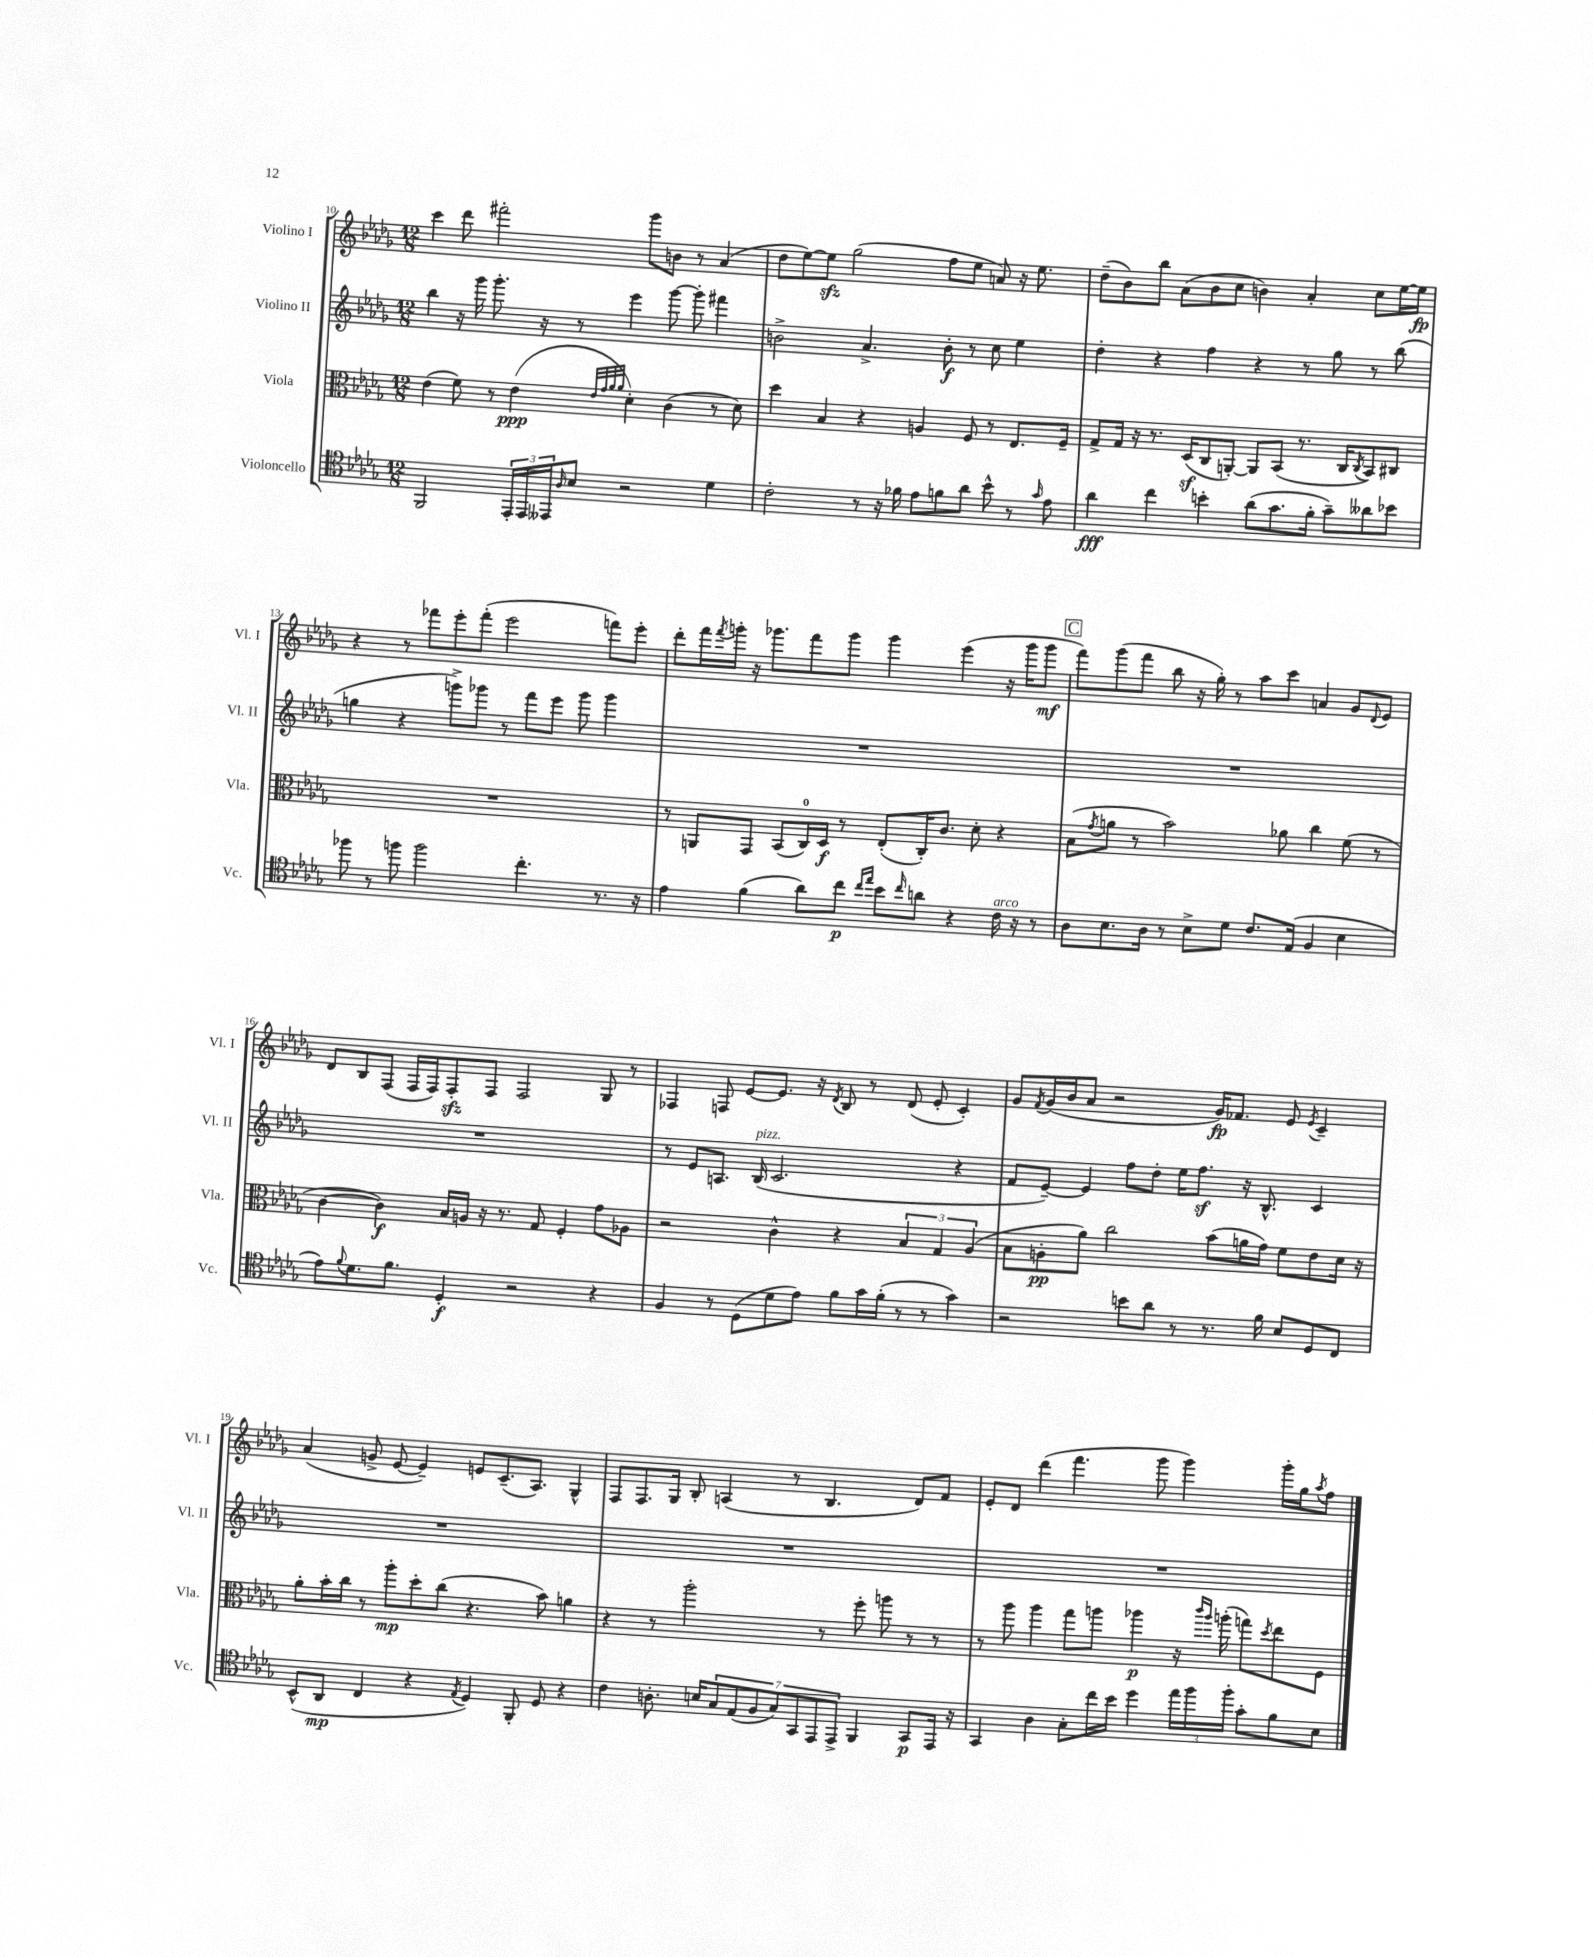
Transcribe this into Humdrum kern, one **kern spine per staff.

**kern	**kern	**kern	**kern
*staff4	*staff3	*staff2	*staff1
*clefC4	*clefC3	*clefG2	*clefG2
*k[b-e-a-d-g-]	*k[b-e-a-d-g-]	*k[b-e-a-d-g-]	*k[b-e-a-d-g-]
*M12/8	*M12/8	*M12/8	*M12/8
2FF/	(4e-\	4bb-\	4ccc\
.	8f\)	16r	8ddd-\
.	.	16ggg-\	.
.	8r	8.ggg-'\	2fff#'\
24EE-'/LL	(4e-\	.	.
24EE-/	.	.	.
.	.	16r	.
24EE--/J	.	.	.
16qqA-/	.	.	.
8B-/J	.	8r	.
.	32qqe-/LLL	.	.
.	32qqg-/	.	.
.	32qqa-/	.	.
.	32qqa-/JJJ	.	.
2r	4d-'\)	4eee-\	.
.	.	.	8ggg-\L
.	(4c\	[8ggg-\	8b\J
.	.	8ggg-'\]	8r
4d-\	8r	4fff#\	(4a-/
.	8d-\)	.	.
=	=	=	=
2c'\	4dd-\	2b^\	8dd-\L
.	.	.	[8ee-\)
.	4B-/	.	8ee-\]J
.	.	.	(2gg-\
8r	4r	4.a-^/	.
16r	.	.	.
16f-\	.	.	.
8e-\L	4A/	.	.
8f\	.	8b'\	8ff\L
8a-\J	8F/	8r	8ee-\J
8b-^^\	8r	8cc\	8a/)
8r	8.E-/L	4ee-\	16r
.	.	.	8.ee-\
16qqg-/	.	.	.
8e-\	.	.	.
.	16F~/Jk	.	.
=	=	=	=
4a-\	8G-^/L	4dd-'\	(8dd-~\L
.	16G-/Jk	.	8b-\)
.	16r	.	.
4cc\	8.r	4r	8bb-\J
.	.	.	(8a-\L
.	(16D-/LK	.	.
4b'\	8C/	4ff\	8b-\
.	[8AA'/J)	.	8cc\J
(8a-\L	8AA/]L	4r	4b\)
8.g-\	(8BB-/J	.	.
.	8.r	8r	4a-'/
16f'\Jk	.	.	.
8g-~\L)	.	8gg-\	.
.	16C/LK	.	.
.	8qC/	.	.
8a--\	8BB-/)	8r	8cc\L
8b-\J	8C#/J	(8bb-\	[16ee-\L
.	.	.	16ee-\]JJ
=	=	=	=
8ff-\	1.r	4gg\	4r
8r	.	.	.
8ff\	.	4r	8r
2ff\	.	.	8fff-\L
.	.	8ggg^\L)	8eee-'\
.	.	8ggg-\J	(8fff-'\J
.	.	8r	2eee-\
4.cc'\	.	8fff\L	.
.	.	8eee-\J	.
.	.	8ggg-\	.
8.r	.	4ggg-\	8fff\L)
.	.	.	8eee-'\J
16r	.	.	.
=	=	=	=
4e-\	8r	1.r	8ddd-'\L
.	8AA/L	.	16fff\L
.	.	.	8qfff/
.	.	.	16ggg'\JJ
(4f\	8GG-/J	.	16r
.	.	.	8.ggg-\L
.	(8BB-/L	.	.
8a-\L)	16C/L)	.	8fff\
.	16D-/JJ	.	.
8cc\J	8r	.	8ggg-\J
16qqcc/LL	.	.	.
16qqee-/JJ	.	.	.
8b-\L	(8E-'/L	.	4ggg-\
16qqcc/	.	.	.
8a\J	16C'/K)	.	.
.	8.c/J	.	.
4r	.	.	(4eee-\
.	8d-'\	.	.
16c\	4r	.	16r
16r	.	.	16ggg-\LK
8r	.	.	8ggg-\J
=	=	=	=
8A-\L	(8B-\L	1.r	8fff\L)
.	8qg-/	.	.
8.B-\	8a\J	.	(8ggg-\
.	8r	.	8fff\J
16A-\Jk	.	.	.
8r	2b-\)	.	8bb-\
8B-^\L	.	.	16r
.	.	.	16gg-'\)
8d-\J	.	.	8r
8.c/L	.	.	8aa-\L
.	8a-\	.	8ccc\J
(16E-/Jk	.	.	.
4F/	4cc\	.	4a/
4B-\	(8f\	.	8g-/L
.	.	.	8qqd-/
.	8r	.	8e-/J
=	=	=	=
8e-\L)	[4c\	1.r	8d-/L
8qqf/	.	.	.
8.d-\	.	.	8B-/
.	4c\])	.	(8F/J
8.f\J	.	.	.
.	.	.	16F/LL
.	.	.	16F/J)
4D-'/	16B-/LL	.	8F'/
.	16A/JJ	.	.
.	16r	.	8F/J
.	8.r	.	.
2r	.	.	2F/
.	8G-/	.	.
.	4F'/	.	.
4r	8g-\L	.	8G-/
.	8A-\J	.	8r
=	=	=	=
4F/	2r	8r	4F-/
.	.	8e-/L	.
8r	.	8.A/J	8F/
(8D-\L	.	.	[8e-/L
.	.	(16B-/	.
8d-\	4c^^\	2.c/	8.e-/]J
8e-\J)	.	.	.
.	.	.	16r
.	.	.	8qd-/
8f\L	4r	.	8B-/
16g-\L	.	.	8r
(16f'\JJ	.	.	.
8r	6B-/	.	(8d-/
8r	.	.	8e-'/
.	6G-/	.	.
4g-\)	.	4r	4c'/)
.	(6A-/	.	.
=	=	=	=
2r	8B-\L	8f/L	8g-/L
.	.	.	8qf/
.	8A'\	[8e-~/J)	(16g-/L
.	.	.	16b-/J
.	8a-\J)	4e-/]	8a-/J
.	2cc\	.	2r
8b\L	.	8ff\L	.
8a-\J	.	8dd-'\J	.
8r	.	16ee-\LK	.
.	.	8.ff\J	.
8.r	(8b-\L	.	16g-/LK)
.	.	.	8.f-/J
.	16a\L	16r	.
16f\	16g-\JJ)	8.B-^^/	.
8B-/L	8f\L	.	8e-/
.	.	.	8qe-/
8D-/	8e-\	4c/	4c~/
8C/J	16d-\Jk	.	.
.	16r	.	.
=	=	=	=
(8BB-^^/L	8a-'\L	1.r	(4a-/
8AA-/J	16b-'\L	.	.
.	16cc\JJ	.	.
4C/	8r	.	8g^/
.	8aa-'\L	.	[8e-/
4r	8dd-'\	.	4e-~/])
.	(8cc\J	.	.
8qE-/	.	.	.
4D-/)	4.r	.	8e/L
.	.	.	(8.c~/
8FF'/	.	.	.
.	.	.	8.A-/J)
8D-/	8b-\)	.	.
4r	4a\	.	4G-^^/
=	=	=	=
4c\	4r	1.r	8F/L
.	.	.	8.F/
8.A'\	8r	.	.
.	.	.	16G-/Jk
.	2aa-'\	.	8B-'/
16B/LK	.	.	.
14G-/	.	.	(4A/
(14E-/	.	.	.
14F/	.	.	.
14G-/)	.	.	.
.	.	.	8r
14GG-/	.	.	.
14EE-/	.	.	.
.	8r	.	4.B-/
14EE-^/J	.	.	.
4FF/	8ff'\	.	.
.	8aa\	.	.
8GG-/L	8r	.	8d-/L)
16EE-/Jk	8r	.	8f/J
16r	.	.	.
=	=	=	=
4GG-/	8r	1.r	8e-'/L
.	8aa-\	.	8d-/J
4A-\	4aa-\	.	(4ddd-\
8G-'\L	8gg-\L	.	4.fff\
16cc\L	8aa\J	.	.
16b-\JJ	.	.	.
4dd-\	4aa-\	.	.
.	.	.	8ggg-\
24ee-\LL	16r	.	4ggg-\)
24ff\	.	.	.
.	16qqccc/LL	.	.
.	16qqaa-/JJ	.	.
.	(16aa'\	.	.
24ff'\JJ	.	.	.
8g-'\L	8gg\L)	.	.
.	8qdd-/	.	.
8f\	8ee-\	.	16ggg-'\LL
.	.	.	16gg-\J
.	.	.	8qaa-/
8B-\J	8F\J	.	8ff\J
==	==	==	==
*-	*-	*-	*-
